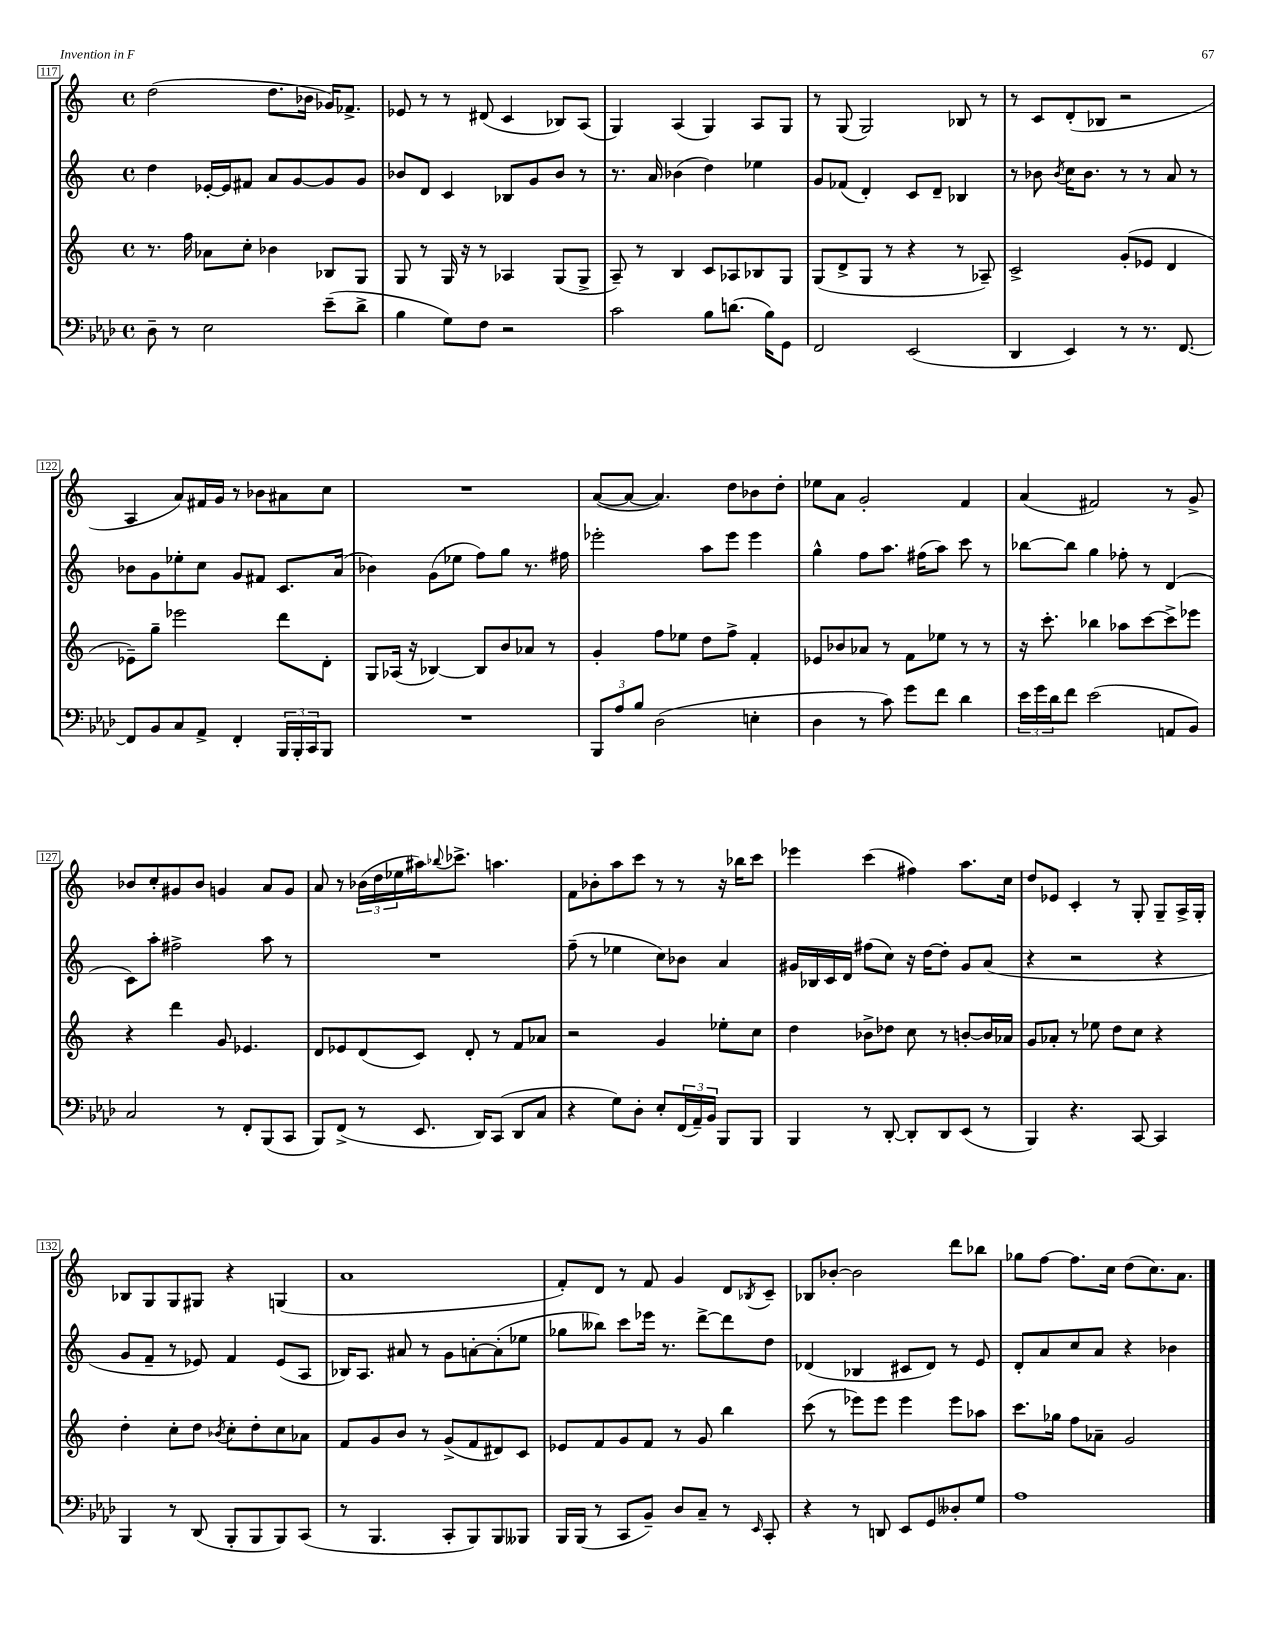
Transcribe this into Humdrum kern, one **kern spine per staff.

**kern	**kern	**kern	**kern
*staff4	*staff3	*staff2	*staff1
*clefF4	*clefG2	*clefG2	*clefG2
*k[b-e-a-d-]	*k[]	*k[]	*k[]
*M4/4	*M4/4	*M4/4	*M4/4
*met(c)	*met(c)	*met(c)	*met(c)
8D-~	8.r	4dd	(2dd
8r	.	.	.
.	16ff	.	.
2E-	8a-	[16e-'	.
.	.	16e-]	.
.	8cc'	8f#	.
.	4b-	8a	8.dd
.	.	[8g	.
.	.	.	16b-
(8e-~	8B-	8g]	16g-)
.	.	.	8.f-^
8d-^	8G	8g	.
=	=	=	=
4B-	8G	8b-	8e-
.	8r	8d	8r
8G)	16G	4c	8r
.	16r	.	.
8F	8r	.	(8d#
2r	4A-	8B-	4c
.	.	8g	.
.	(8G	8b-	8B-)
.	8G^	8r	(8A
=	=	=	=
2c	8A~)	8.r	4G)
.	8r	.	.
.	.	16a	.
.	4B	(4b-	(4A
8B-	8c	4dd)	4G)
(8.d	8A-	.	.
.	8B-	4ee-	8A
16B-)	.	.	.
8GG	8G	.	8G
=	=	=	=
2FF	(8G	8g	8r
.	8d^	(8f-	(8G
.	8G	4d')	2G)
.	8r	.	.
(2EE-	4r	8c	.
.	.	8d~	.
.	8r	4B-	8B-
.	8A-~)	.	8r
=	=	=	=
4DD-	2c^	8r	8r
.	.	8b-	8c
.	.	8qb-	.
4EE-)	.	16cc	(8d'
.	.	8.b-	.
.	.	.	8B-
8r	(8g'	8r	2r
8.r	8e-	8r	.
.	4d	8a	.
[8.FF	.	.	.
.	.	8r	.
=	=	=	=
8FF]	8e-~)	8b-	4A
8BB-	8gg~	8g	.
8C	2eee-	8ee-'	8a)
8AA-^	.	8cc	16f#
.	.	.	16g
4FF'	.	8g	8r
.	.	8f#	8b-
24BBB-	8ddd	8.c	8a#
24BBB-'	.	.	.
24CC	.	.	.
8BBB-	8d'	.	8cc
.	.	(16a	.
=	=	=	=
1r	8G	4b-)	1r
.	(16A-	.	.
.	16r	.	.
.	[4B-)	(8g	.
.	.	8ee-	.
.	8B-]	8ff)	.
.	8b	8gg	.
.	8a-	8.r	.
.	8r	.	.
.	.	16ff#	.
=	=	=	=
12BBB-	4g'	2eee-'	([8a
12A-	.	.	.
.	.	.	8a_
12B-	.	.	.
(2D-	8ff	.	4.a])
.	8ee-	.	.
.	8dd	8aa	.
.	8ff^	8eee-	8dd
4E'	4f'	4eee-	8b-
.	.	.	8dd'
=	=	=	=
4D-	8e-	4gg^^	8ee-
.	8b-	.	8a
8r	8a-	8ff	2g'
8c)	8r	8.aa	.
8g	8f	.	.
.	.	(16ff#	.
8f	8ee-	8aa)	.
4d-	8r	8ccc	4f
.	8r	8r	.
=	=	=	=
24e-	16r	[8bb-	(4a
24g	.	.	.
.	8.ccc'	.	.
24d-	.	.	.
8f	.	8bb-]	.
(2e-	4bb-	4gg	2f#)
.	8aa-	8ff-'	.
.	[8ccc	8r	.
8AA	8ccc^]	(4d	8r
8BB-)	8eee-	.	8g^
=	=	=	=
2C	4r	8c)	8b-
.	.	8aa'	8cc'
.	4ddd	2ff#^	8g#
.	.	.	8b-
8r	8g	.	4g
8FF'	4.e-	.	.
(8BBB-	.	8aa	8a
8CC	.	8r	8g
=	=	=	=
8BBB-)	8d	1r	8a
(8FF^	8e-	.	8r
8r	(8d	.	(24b-
.	.	.	24dd
.	.	.	24ee-
8.EE-	8c)	.	16aa#)
.	.	.	8qqbb-
.	.	.	8.ccc-^
.	8d'	.	.
16DD-)	.	.	.
(8CC	8r	.	4.aa
8DD-	8f	.	.
8C	8a-	.	.
=	=	=	=
4r	2r	(8ff~	8f
.	.	8r	8b-'
8G)	.	4ee-	8aa
8D-'	.	.	8ccc
8E-'	4g	8cc)	8r
(24FF	.	8b-	8r
24AA-~)	.	.	.
24BB-	.	.	.
8BBB-	8ee-'	4a	16r
.	.	.	16bb-
8BBB-	8cc	.	8ccc
=	=	=	=
4BBB-	4dd	16g#	4eee-
.	.	16B-	.
.	.	16c	.
.	.	16d	.
8r	8b-^	(8ff#	(4ccc
[8DD-'	8dd-	8cc)	.
8DD-']	8cc	16r	4ff#)
.	.	[16dd	.
8DD-	8r	8dd']	.
(8EE-	[8b'	8g#	8.aa
8r	16b]	(8a	.
.	16a-	.	16cc
=	=	=	=
4BBB-)	8g	4r	8dd
.	8a-'	.	8e-
4.r	8r	2r	4c'
.	8ee-	.	.
.	8dd	.	8r
[8CC	8cc	.	8G'
4CC]	4r	4r	8G~
.	.	.	16A^
.	.	.	16G'
=	=	=	=
4BBB-	4dd'	8g	8B-
.	.	8f~	8G
8r	8cc'	8r	8G
(8DD-	8dd	8e-)	8G#
.	8qb-	.	.
8BBB-'	8cc'	4f	4r
8BBB-	8dd'	.	.
8BBB-)	8cc	(8e-	(4G
(8CC	8a-	8A	.
=	=	=	=
8r	8f	16B-)	1a
.	.	8.A	.
4.BBB-	8g	.	.
.	8b	8a#	.
.	8r	8r	.
8CC'	(8g^	8g	.
8BBB-)	8f	[8a'	.
8BBB-	8d#)	(8a']	.
8BBB--	8c	8ee-	.
=	=	=	=
16BBB-	8e-	8gg-	8f')
(16BBB-	.	.	.
8r	8f	8bb--)	8d
8CC	8g	8ccc	8r
8BB-~)	8f	16eee-	8f
.	.	8.r	.
8D-	8r	.	4g
8C~	8g	[8ddd^	.
8r	4bb	8ddd]	8d
16qqEE-	.	.	8qB-
8CC'	.	8dd	8c~
=	=	=	=
4r	(8ccc	(4d-	8B-
.	8r	.	[8b-'
8r	8eee-)	4B-	2b-]
8DD	8eee-	.	.
8EE-	4eee-	8c#	.
8GG	.	8d-)	.
8D--'	8eee-	8r	8ddd
8G	8aa-	8e	8bb-
=	=	=	=
1A-	8.ccc	8d'	8gg-
.	.	8a	[8ff
.	16gg-	.	.
.	8ff	8cc	8.ff]
.	8a-~	8a	.
.	.	.	16cc
.	2g	4r	(8dd
.	.	.	8.cc)
.	.	4b-	.
.	.	.	8.a
==	==	==	==
*-	*-	*-	*-
